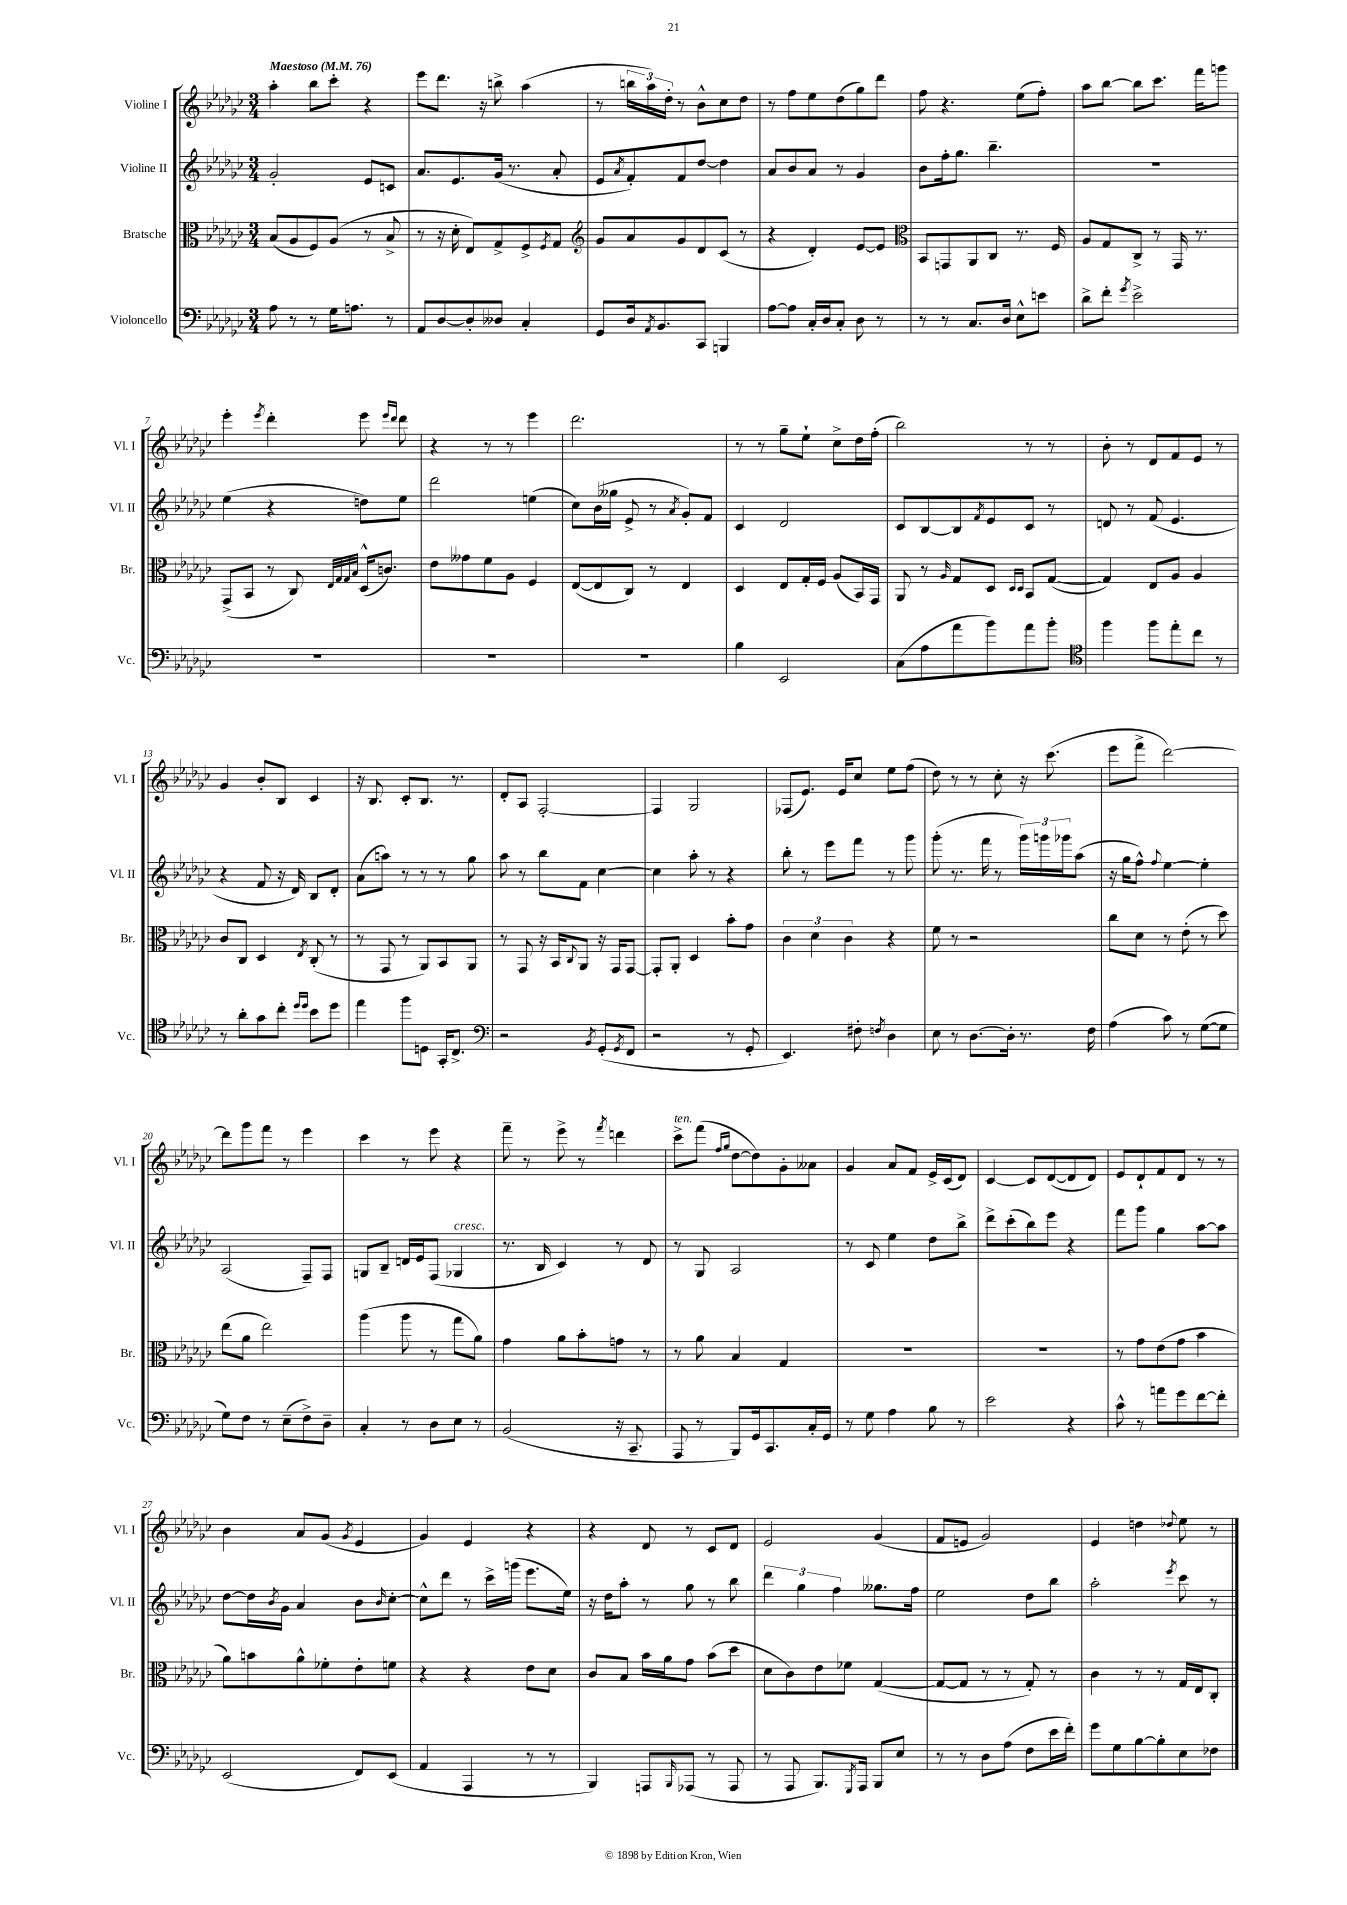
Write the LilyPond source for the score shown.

<<
\new StaffGroup <<
\new Staff = "s0" \with { instrumentName = "Violine I" shortInstrumentName = "Vl. I" } {
    \clef treble \key ges \major \numericTimeSignature \time 3/4 \tempo "Maestoso" 4 = 76
    aes''4-. bes''8 ces'''8-. r4 |
    ees'''8 des'''8. r16 b''8-> aes''4( |
    r8 \tuplet 3/2 { b''16 aes''16) des''16-. } r8 bes'8-^ ces''8 des''8 |
    r8 f''8 ees''8 des''8( ges''8) des'''8 |
    f''8 r4. ees''8( f''8-.) |
    aes''8 bes''8~ bes''8 ces'''8. f'''16 g'''8 |
    ees'''4-. \acciaccatura { ees'''8 } des'''4-. ees'''8 \grace { ees'''16 des'''16 } des'''8 |
    r4 r8 r8 ees'''4 |
    des'''2. |
    r8 r8 ges''8-- ees''8-! ces''8-> des''16 f''16-.( |
    bes''2) r8 r8 |
    bes'8-. r8 des'8 f'8 ees'8 r8 |
    ges'4 bes'8-. bes8 ces'4 |
    r16 bes8. ces'8-. bes8. r8. |
    des'8-. aes8 f2~-. |
    f4 ges2 |
    fes8( ees'8.) ees'16 ces''8 ees''8 f''8( |
    des''8) r8 r8 ces''8-. r16 ces'''8.( |
    ees'''8 f'''8-> des'''2~) |
    des'''8 ges'''8 f'''8 r8 ees'''4 |
    ces'''4 r8 ees'''8 r4 |
    f'''8-- r8 ees'''8-> r8 \acciaccatura { f'''8 } d'''4 |
    ces'''8->^\markup { \italic "ten." } f'''8( \grace { f''16 ges''16 } des''8~ des''8) ges'8-. aeses'8 |
    ges'4 aes'8 f'8 ees'16-> ces'16( des'8) |
    ces'4~ ces'8 des'8~( des'8 des'8) |
    ees'8 des'8-! f'8 des'8 r8 r8 |
    bes'4 aes'8 ges'8( \acciaccatura { ges'8 } ees'4 |
    ges'4) ees'4 r4 |
    r4 des'8 r8 ces'8 des'8 |
    ees'2 ges'4( |
    f'8 e'8 ges'2) |
    ees'4 d''4 \appoggiatura { des''8 } ees''8 r8 \bar "|." |
}
\new Staff = "s1" \with { instrumentName = "Violine II" shortInstrumentName = "Vl. II" } {
    \clef treble \key ges \major \numericTimeSignature \time 3/4
    ges'2-. ees'8 c'8 |
    aes'8. ees'8. ges'16( r8. aes'8-. |
    ees'8 \acciaccatura { aes'8 } f'8-.) f'8 des''8~ des''4 |
    aes'8 bes'8 aes'8 r8 ges'4 |
    bes'8 f''16-. ges''8. bes''4.-- |
    R2. |
    ees''4( r4 d''8) ees''8 |
    des'''2 e''4( |
    ces''8) bes'16( geses''16 ees'8-> r8 \acciaccatura { aes'8 } ges'8-.) f'8 |
    ces'4 des'2 |
    ces'8 bes8~ bes8 \acciaccatura { f'8 } ees'8 ces'8 r8 |
    d'8 r8 f'8( ees'4. |
    r4 f'8 r16 des'16) bes8 des'8-. |
    aes'8( a''8) r8 r8 r8 ges''8 |
    aes''8 r8 bes''8 f'8 ces''4~ |
    ces''4 aes''8-. r8 r4 |
    bes''8-. r8 ees'''8 f'''8 r8 ges'''8 |
    ges'''8-.( r8. f'''16 r8 \tuplet 3/2 { ges'''16) g'''16 ges'''16 } aes''8( |
    r16 ges''16 f''8-^) \appoggiatura { f''8 } ees''4~ ees''4-. |
    aes2( f8--) f8 |
    g8 bes8-- d'16 ees'16 f8( ges4^\markup { \italic "cresc." } |
    r8. bes16 ces'4) r8 des'8 |
    r8 ges8 aes2 |
    r8 ces'8 ees''4 des''8 bes''8-> |
    des'''8-> ces'''8-.( bes''8) ees'''8 r4 |
    f'''8 ges'''8 ges''4 aes''8~ aes''8 |
    des''8~ des''16 \acciaccatura { bes'8 } ges'16 aes'4 bes'8 \grace { bes'16 } ces''8~-. |
    ces''8-^ des'''8 r8 ces'''16-> g'''16( ees'''8. ees''16) |
    r16 des''16 aes''8-. r8 ges''8 r8 bes''8 |
    \tuplet 3/2 { des'''4 ges''4 f''4 } geses''8. f''16 |
    ees''2 des''8 bes''8 |
    aes''2-. \acciaccatura { ees'''8 } ces'''8 r8 \bar "|." |
}
\new Staff = "s2" \with { instrumentName = "Bratsche" shortInstrumentName = "Br." } {
    \clef alto \key ges \major \numericTimeSignature \time 3/4
    bes8( aes8 f8) aes8( r8 bes8-> |
    r8 r16 des'16-. ees8) ges8-> f8-> \acciaccatura { f8 } ges8 |
    \clef treble ges'8 aes'8 ges'8 des'8 ces'8( r8 |
    r4 des'4-.) ees'8~ ees'8 |
    \clef alto bes,8 g,8 aes,8 ces8 r8. f16 |
    aes8 ges8 ces8-> r8 ges,16 r8. |
    ges,8->( bes,8 r8 ces8) \grace { ees32 ges32 ges32 bes32 } des16-^( c'8.) |
    ees'8 geses'8 f'8 aes8 f4 |
    ees8~( ees8 ces8) r8 ees4 |
    des4 ees8 ges16-. f16 aes8( bes,16) ges,16 |
    aes,8 r8 \grace { aes16 } ges8 des8 \grace { des16 des16 } bes,8 ges8~( |
    ges4) ees8 aes8 aes4 |
    ces'8 ces8 des4 \acciaccatura { ees8 } ces8-.( r8 |
    r8 ges,8 r8 aes,8) bes,8 aes,8 |
    r8 ges,8 r16 bes,16 \appoggiatura { ces8 } aes,8 r16 ges,16 ges,8~ |
    ges,8-. aes,8-. des4 bes'8-. ges'8 |
    \tuplet 3/2 { ces'4 des'4 ces'4 } r4 |
    f'8 r8 r2 |
    ces''8 des'8 r8 ees'8-.( r8 des''8) |
    ees''8( aes'8 ees''2) |
    aes''4( aes''8 r8 ges''8 aes'8) |
    ges'4 aes'8 bes'8-. g'8 r8 |
    r8 aes'8 bes4 ges4 |
    R2. |
    R2. |
    r8 ges'8 ees'8( ges'8 bes'4 |
    aes'8) b'8 aes'8-^ fes'8-. ees'8-. f'8 |
    r4 r4 ees'8 des'8 |
    ces'8 bes8 bes'16 aes'16 ges'8 bes'8( des''8 |
    des'8 ces'8) ees'8 fes'8 ges4~( |
    ges8~ ges8 r8 r8 ges8-.) r8 |
    ces'4 r8 r8 ges16 ees16 ces8-. \bar "|." |
}
\new Staff = "s3" \with { instrumentName = "Violoncello" shortInstrumentName = "Vc." } {
    \clef bass \key ges \major \numericTimeSignature \time 3/4
    aes8 r8 r8 ges16 a8. r8 |
    aes,8 des8~ des8-. deses8 ces4-. |
    ges,8 des16 \acciaccatura { aes,8 } bes,8. ces,8 b,,4 |
    aes8~ aes8 ces16-. des16 ces8-. des8 r8 |
    r8 r8 ces8. des16 ees8-^ e'8 |
    des'8-> f'8-. \acciaccatura { ges'8 } ees'2-> |
    R2. |
    R2. |
    R2. |
    bes4 ees,2 |
    ces8( aes8 aes'8 bes'8) aes'8 bes'8-. |
    \clef tenor f''4 f''8 ees''8-. ces''8 r8 |
    r8 aes'8-. ges'8 ces''8-. \grace { des''16 des''16 } bes'8 des''8 |
    ees''4 f''8 d8 ges,16-. ces8.-> |
    \clef bass r2 \acciaccatura { bes,8 } ges,8-.( \acciaccatura { ges,8 } f,8 |
    r2 r8 ges,8-. |
    ees,4.) fis8-. \acciaccatura { f8 } des4 |
    ees8 r8 des8.~ des16-. r8. f16 |
    aes4( ces'8) r8 ges8~( ges8 |
    ges8) f8 r8 ees8--( f8->) des8-- |
    ces4-. r8 des8 ees8 r8 |
    bes,2( r16 ces,8.-- |
    aes,,8 r8 bes,,8) ges,16 ces,8. ces16-. ges,16 |
    r8 ges8 aes4 bes8 r8 |
    ees'2 r4 |
    ces'8-^ r8 a'8 ges'8 f'8~ f'8-. |
    ees,2( f,8) ees,8( |
    aes,4 aes,,4 r8 r8 |
    bes,,4) a,,8 \grace { bes,,16 } aes,,8( r8 aes,,8 |
    r8 aes,,8 bes,,8.) \acciaccatura { ges,,8 } aes,,16 bes,,8 ees8 |
    r8 r8 des8 aes8( f8 ees'16 f'16-.) |
    ges'8 ges8 bes8~ bes8-. ees8 fes8 \bar "|." |
}
>>
>>
